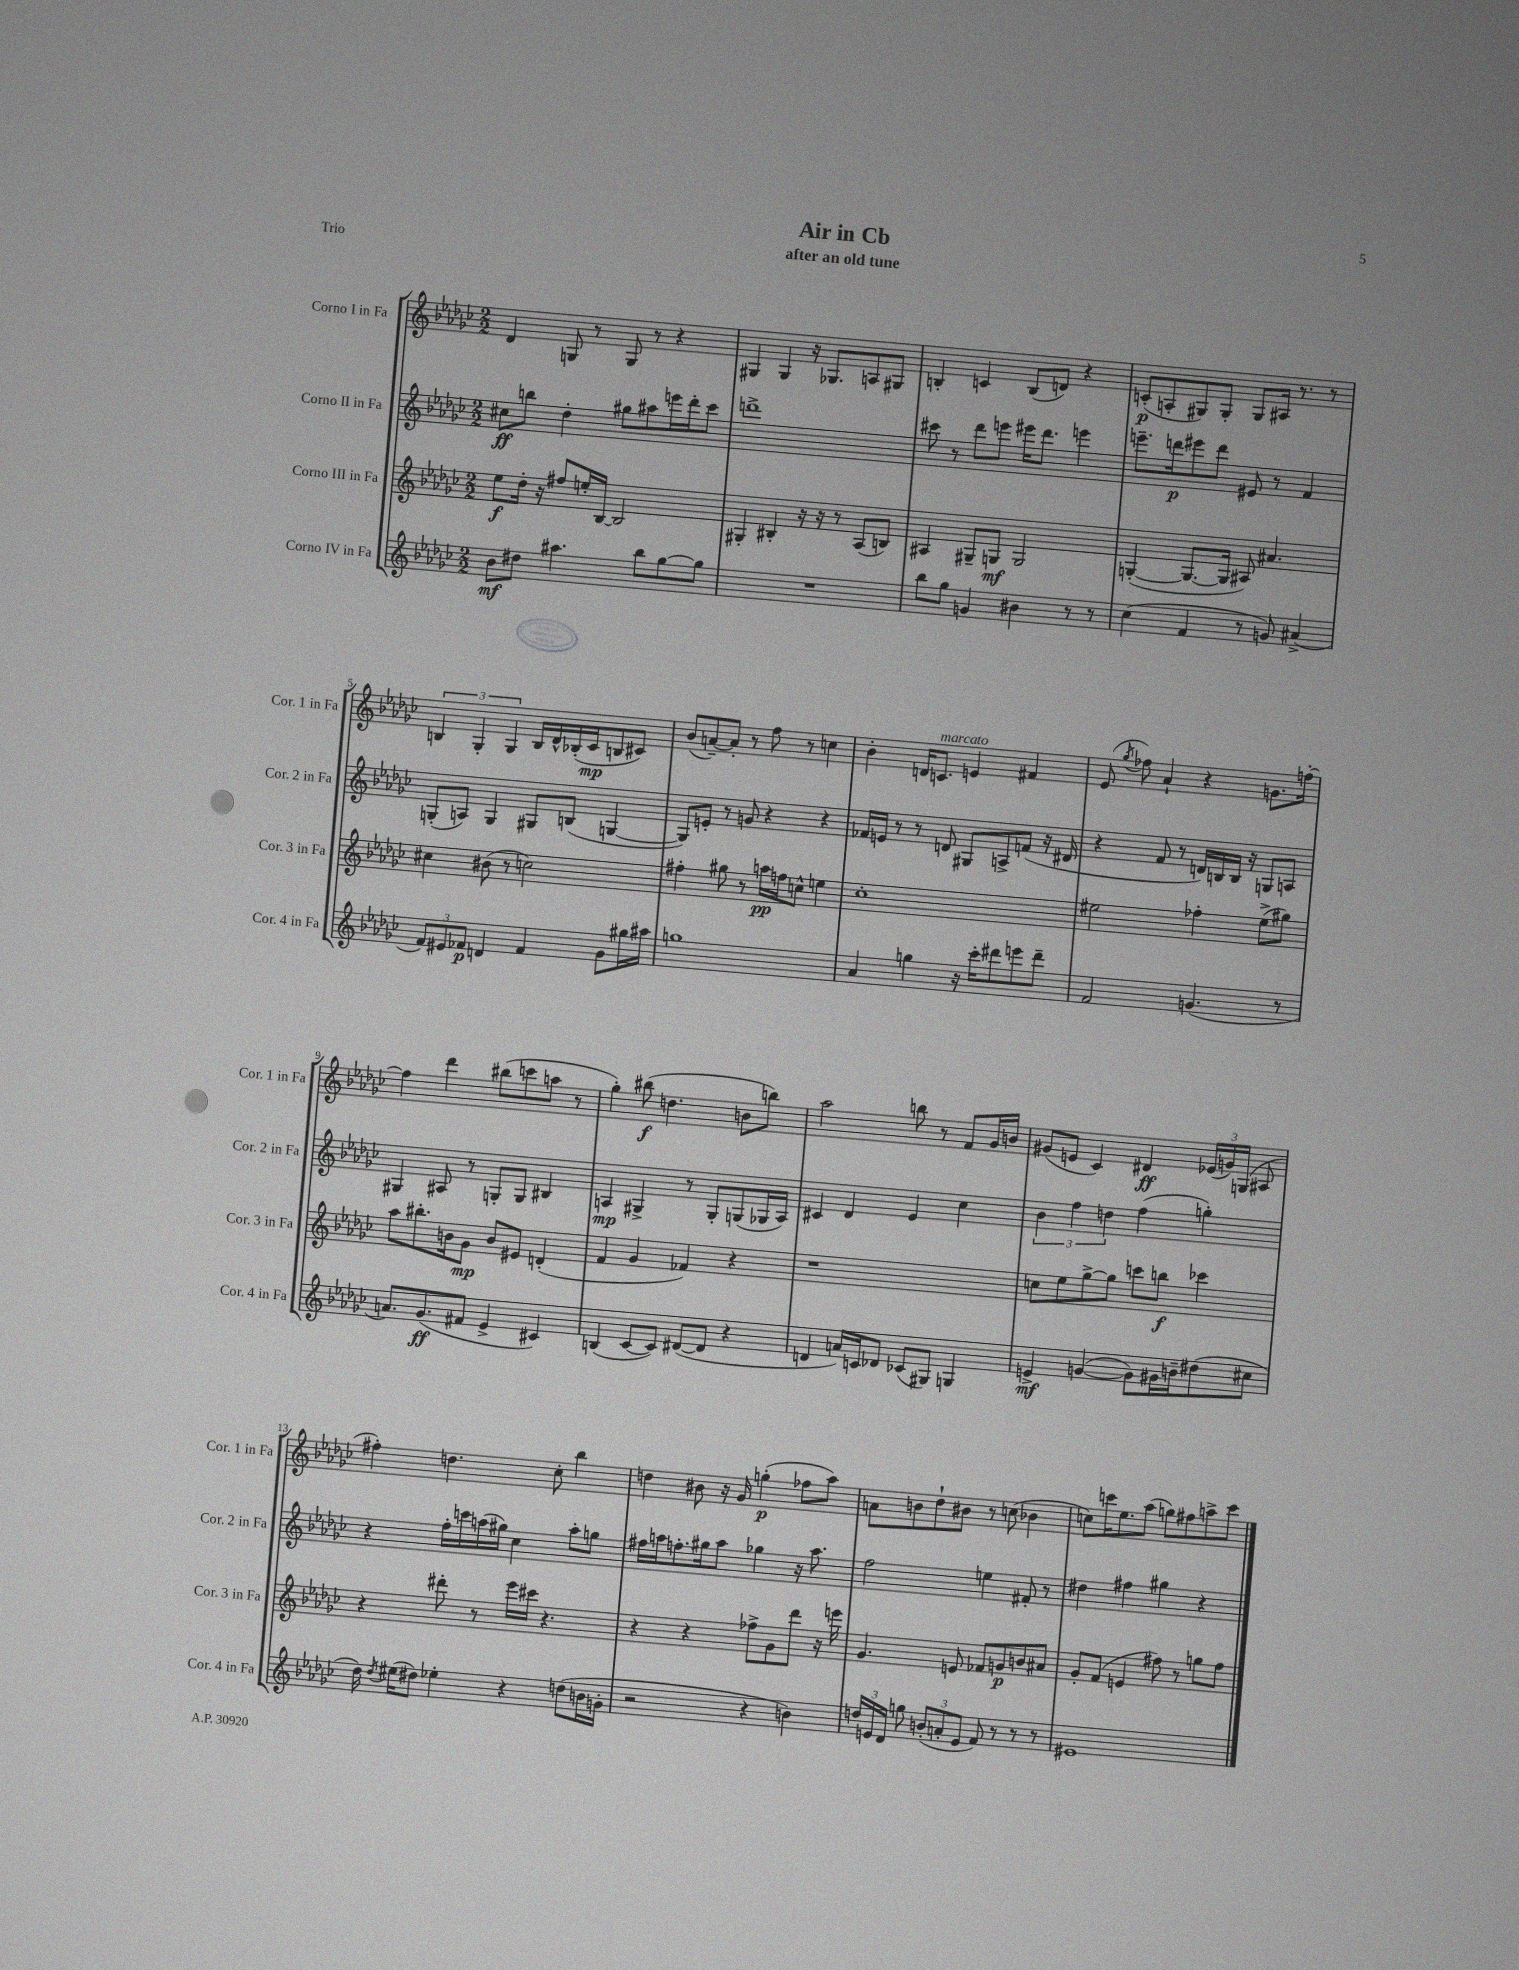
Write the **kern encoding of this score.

**kern	**kern	**kern	**kern
*staff4	*staff3	*staff2	*staff1
*clefG2	*clefG2	*clefG2	*clefG2
*k[b-e-a-d-g-c-]	*k[b-e-a-d-g-c-]	*k[b-e-a-d-g-c-]	*k[b-e-a-d-g-c-]
*M2/2	*M2/2	*M2/2	*M2/2
8b-	8ee-	8cc#	4d-
8dd#	16dd-'	8bb	.
.	16r	.	.
4.aa#	8ff#	4dd-'	8G
.	16ee'	.	8r
.	[16B-	.	.
.	2B-]	8gg#	8G
8bb-	.	8aa#	8r
[8gg-	.	16eee	4r
.	.	16ddd-'	.
8gg-]	.	8ccc-	.
=	=	=	=
1r	4G#'	1ddd^	4G#
.	4B#'	.	4G#
.	16r	.	16r
.	16r	.	8.G-
.	8r	.	.
.	(8A-	.	8A
.	8B)	.	8G#
=	=	=	=
8bb-	4A#	8ccc#	4B'
8gg-	.	8r	.
4g	8G#~	8ddd-	4c
.	8G	8eee	.
4b#	2G	16eee#	(8B
.	.	8.ddd-	.
.	.	.	8d)
8r	.	4eee	4r
8r	.	.	.
=	=	=	=
(4cc-	([4G'	8.eee~	(8c'
.	.	.	8A'
.	.	16ddd	.
4f	8.G_	8eee#	8G#)
.	.	8ddd	8G#'
.	16G]	.	.
8r	8A#)	8e#	8G#
8g)	4.a#	8r	16A#
.	.	.	8.r
(4a#^	.	4f	.
.	.	.	8r
=	=	=	=
12f)	4cc#	(8G'	6B
12e#	.	.	.
.	.	8A)	.
12f-	.	.	6G-'
4d	(8b#	4G	.
.	.	.	6G-
.	8r	.	.
4f-	2cc)	8G#	16B
.	.	.	16d-^^
.	.	(8B	(16B-'
.	.	.	16c-
8g-	.	[4G	8B
16gg#	.	.	8c#)
16aa#	.	.	.
=	=	=	=
1gg	4ff#'	8G])	(8b-
.	.	8e'	[8a~)
.	8gg#	8r	8a']
.	8r	8g	8r
.	16aa	4r	8ff
.	16ff	.	.
.	8cc^^	.	8r
.	4ee	4r	4cc
=	=	=	=
4a-	1cc-'	16f-	4b-'
.	.	16e	.
.	.	8r	.
4gg	.	8r	16d
.	.	.	8.c
.	.	8d	.
16r	.	8G#	4e
16ccc-'	.	.	.
8ddd#	.	8A^	.
8eee	.	(8f	4f#
8ddd#~	.	16r	.
.	.	16d#	.
=	=	=	=
2f	2ee#	4r	(8e-
.	.	.	8qgg-
.	.	.	8ff-)
.	.	8f	4a-`
.	.	8r	.
(4.g	4ff-'	16d)	4r
.	.	16B	.
.	.	16B	.
.	.	16r	.
.	(8ee#^	8G	8.g
8r	8gg#)	8A	.
.	.	.	[16ff'
=	=	=	=
8.a)	8aa-	4G#	4ff]
.	8.bb#'	.	.
(8.g-	.	.	.
.	.	8A#	4ddd-
.	16b	.	.
8f#	8g-	8r	.
4e-^	8b	8G'	(8bb#
.	8e#	8G	8ccc
4c#)	(4d'	4B#	8aa
.	.	.	8r
=	=	=	=
(4B	4f	4A	4gg-')
[8c-	4g-	4G#^	(8bb#
8c-])	.	.	4.dd
([8d#	4f-)	8r	.
8d#]	.	8G#'	.
4r	4r	(8G	8b
.	.	16G-	8bb)
.	.	16A)	.
=	=	=	=
4d	1r	4c#	2aa-
16a)	.	4d-	.
16c	.	.	.
8d-	.	.	.
(8c-	.	4e-	8bb
8G#)	.	.	8r
4G	.	4cc-	8f
.	.	.	16g-
.	.	.	16b
=	=	=	=
4e^	8cc	6b-	(8g#
.	8ee-	.	8e
.	.	6ff	.
([4g	[8gg-^	.	4c-)
.	.	6dd	.
.	8gg-]	.	.
8g])	8ccc	(4ff	4d#
16g#	8bb	.	.
16b~	.	.	.
(8dd#	4ccc-	4gg')	(24e-
.	.	.	24g)
.	.	.	(24G
8cc#	.	.	8A#
=	=	=	=
16dd-)	4r	4r	4ff#')
8qdd-	.	.	.
(16ee#	.	.	.
8dd#)	.	.	.
4ee-'	8ddd#'	16ff'	4.dd
.	.	16ccc	.
.	8r	(16aa	.
.	.	16gg#)	.
4r	16eee-	4cc-	.
.	16ccc#	.	.
.	4.r	.	8cc-'
(8dd	.	8aa'	4bb-
16b	.	8gg	.
16g'	.	.	.
=	=	=	=
2r	4r	16ff#	4dd
.	.	16aa	.
.	.	8.ff'	.
.	4r	.	8b#
.	.	16gg#	.
.	.	8aa	16r
.	.	.	16g-
4r	8ff-^	4gg-	(4gg'
.	8g-	.	.
4b)	8ddd-	16r	8ff-
.	.	8.aa	.
.	16r	.	8aa-)
.	16eee	.	.
=	=	=	=
24dd	4.g-	2ff	8a
24e	.	.	.
24d-	.	.	.
8gg	.	.	8b
(12b'	.	.	8dd-`
12a'	.	.	.
.	8e	.	8b#
12e	.	.	.
8f)	8f-	4ee	8r
8r	8g	.	(8cc
8r	8b	8f#'	4b-
8r	8a#	8r	.
=	=	=	=
1e#	8g-'	4dd#	8cc)
.	(8f	.	16ccc
.	.	.	8.ee-
.	4e	4ff#	.
.	.	.	(8aa-
.	8ff#)	4gg#	8gg)
.	8r	.	8ff#
.	8gg	4r	8aa^
.	8ff#	.	8ccc
==	==	==	==
*-	*-	*-	*-
